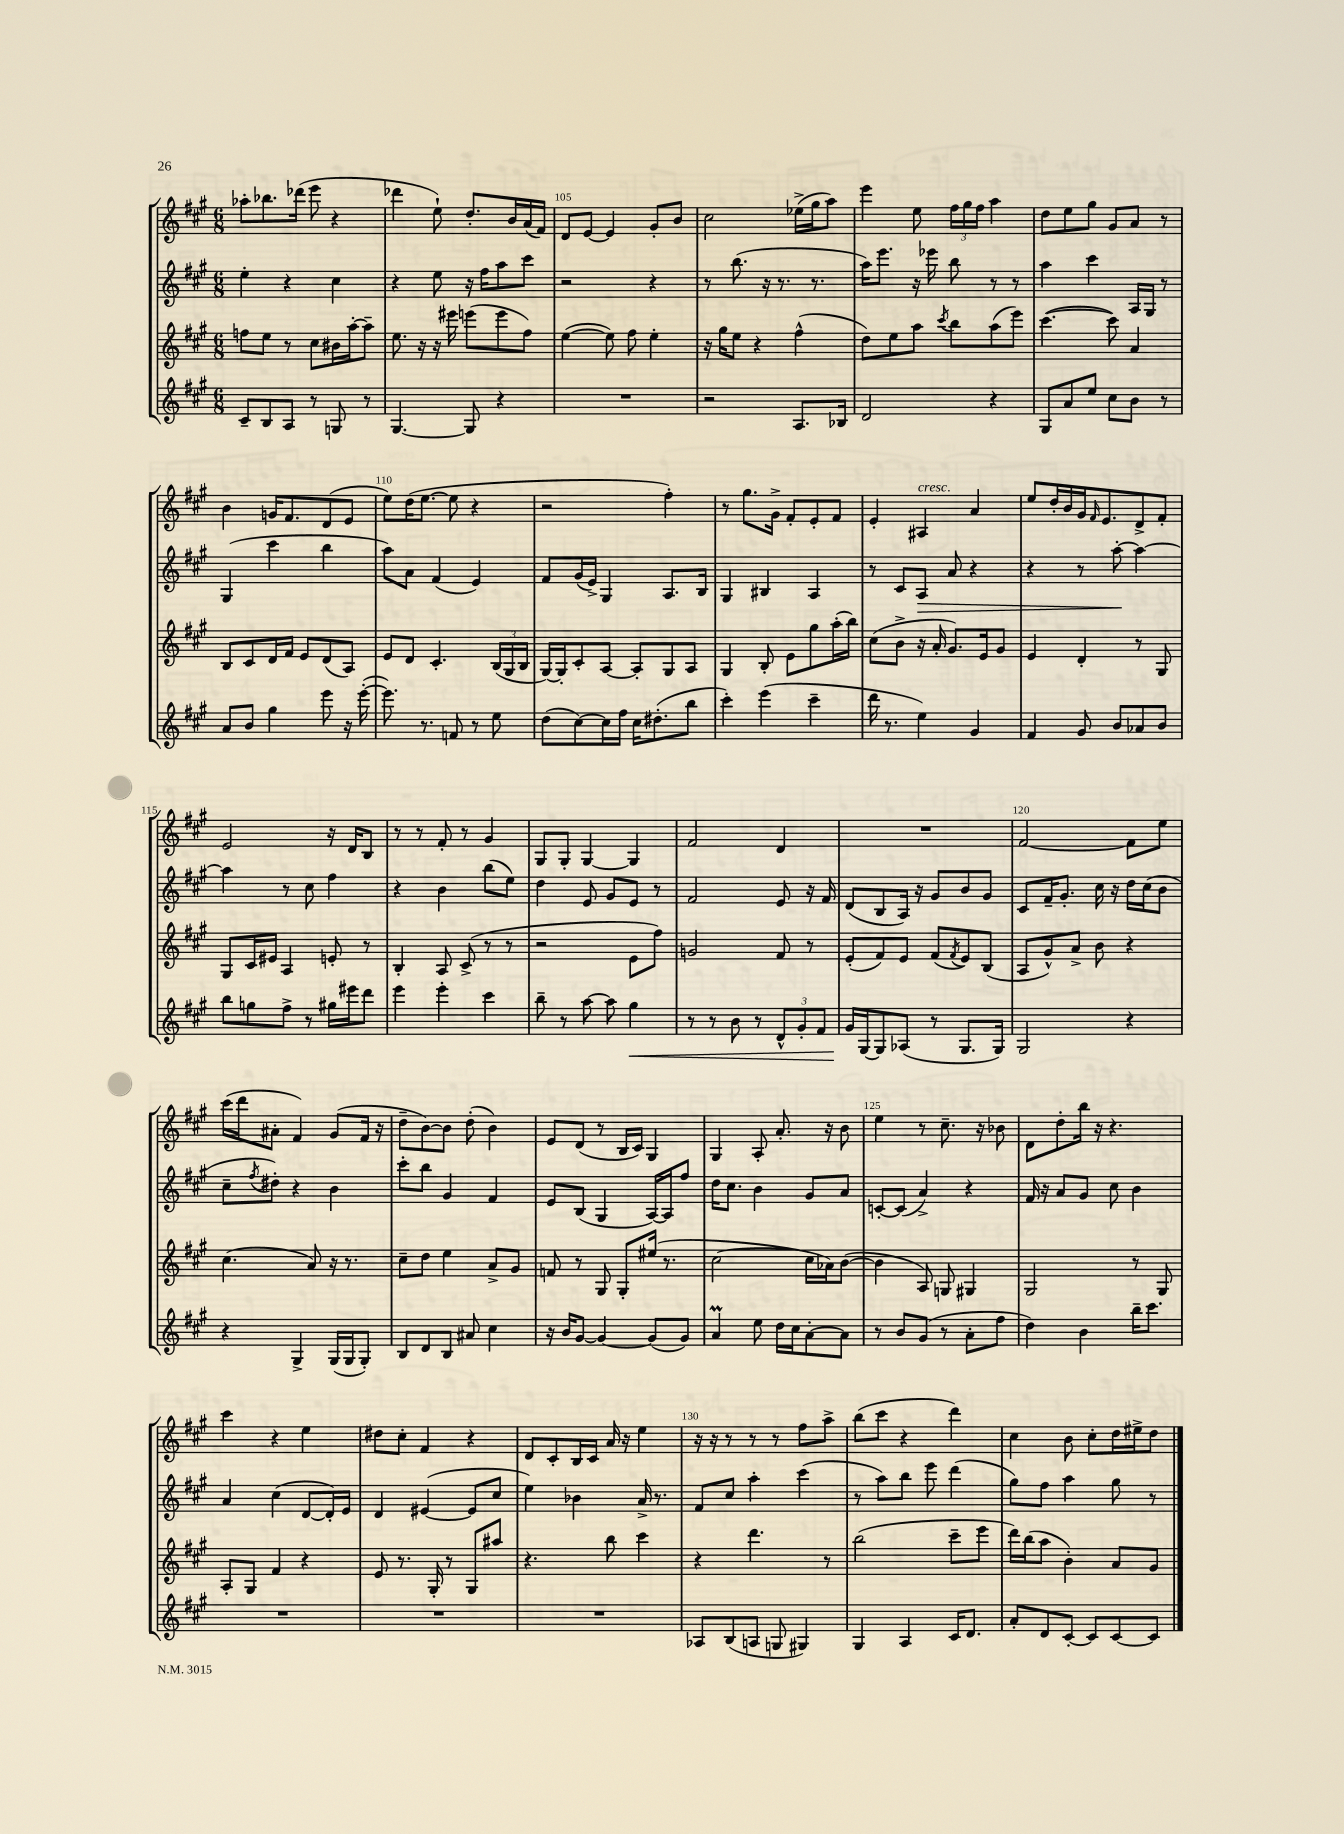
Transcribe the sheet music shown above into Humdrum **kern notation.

**kern	**kern	**kern	**kern
*staff4	*staff3	*staff2	*staff1
*clefG2	*clefG2	*clefG2	*clefG2
*k[f#c#g#]	*k[f#c#g#]	*k[f#c#g#]	*k[f#c#g#]
*M6/8	*M6/8	*M6/8	*M6/8
8c#~/L	8ff\L	4ee'\	8aa-'\L
8B/	8ee\J	.	8.bb-\
8A/J	8r	4r	.
.	.	.	(16ddd-\Jk
8r	8cc#\L	.	8eee\
8G/	16b#\L	4cc#\	4r
.	[16aa'\J	.	.
8r	8aa~\]J	.	.
=	=	=	=
[4.G#/	8.ee\	4r	4ddd-\
.	16r	.	.
.	16r	8ee\	8ee`\)
.	16eee#\	.	.
8G#/]	(8eee\L	16r	8.dd'/L
.	.	16ff#\LK	.
4r	8eee\	8aa\	.
.	.	.	16b/L
.	8ff#\J)	8ccc#\J	(16a/
.	.	.	16f#/JJ)
=	=	=	=
2.r	([4ee\	2r	8d/L
.	.	.	[8e/J
.	8ee\])	.	4e/]
.	8ff#\	.	.
.	4ee'\	4r	8g#'/L
.	.	.	8b/J
=	=	=	=
2r	16r	8r	2cc#\
.	16gg#\LK	.	.
.	8ee\J	(8.bb\	.
.	4r	.	.
.	.	16r	.
.	.	8.r	.
8.A/L	(4ff#^^\	.	(16ee-^\LL
.	.	8.r	16gg#\J
.	.	.	8aa\J)
16B-/Jk	.	.	.
=	=	=	=
2d/	8dd\L)	16aa\LK)	4eee\
.	.	8.eee\J	.
.	8ee\	.	.
.	8aa\J	16r	8ee\
.	.	16eee-\	.
.	8qccc#/	.	.
.	8bb\L	8bb\	24ff#\LL
.	.	.	24gg#\
.	.	.	24ff#\JJ
4r	(8aa\	8r	4aa\
.	8eee\J)	8r	.
=	=	=	=
8G#/L	([4.ccc#\	4aa\	8dd\L
8a/	.	.	8ee\
8ee/J	.	4ccc#\	8gg#\J
8cc#\L	8ccc#\])	.	8g#/L
8b\J	4a/	16A/LL	8a/J
.	.	16G#/JJ	.
8r	.	8r	8r
=	=	=	=
8a/L	8B/L	(4G#/	4b\
8b/J	8c#/	.	.
4gg#\	16d/L	4ccc#\	16g/LK
.	16f#/JJ	.	8.f#/
.	8e/L	.	.
8eee\	(8d/	4bb\	(8d/
16r	8A/J)	.	8e/J
([16eee'\	.	.	.
=	=	=	=
8.eee\])	8e/L	8aa\L)	8ee\L)
.	8d/J	8a\J	(16dd\K
8.r	.	.	[8.ee\J
.	4.c#'/	(4f#/	.
8f/	.	.	8ee\]
8r	.	4e/)	4r
8ee\	(24B/LL	.	.
.	24G#/	.	.
.	24B/JJ	.	.
=	=	=	=
(8dd\L	[16G#/LL)	8f#/L	2r
.	16G#'/]J	.	.
[8cc#\)	8c#'/	(16g#/L	.
.	.	16e^/JJ)	.
16cc#\]L	[8A/J	4G#/	.
16ff#\JJ	.	.	.
16cc#\LK	8A'/]L	.	.
(8.dd#'\	.	.	.
.	8G#/	8.A/L	4ff#'\)
8bb\J	8A/J	.	.
.	.	16B/Jk	.
=	=	=	=
4ccc#'\)	4G#/	4G#/	8r
.	.	.	8.gg#\L
(4eee\	8B'/	4B#/	.
.	.	.	16g#^\Jk
.	8e\L	.	8f#'/L
4ccc#~\	8gg#\	4A/	8e'/
.	(16aa'\L	.	8f#/J
.	16bb\JJ)	.	.
=	=	=	=
16ddd\	(8cc#\L	8r	4e'/
8.r	.	.	.
.	8b^\J	8c#/L	.
4ee\)	16r	8A/J	4A#/
.	16a'/	.	.
.	8.g#/L)	8a/	.
4g#/	.	4r	4a/
.	16e/k	.	.
.	8g#/J	.	.
=	=	=	=
4f#/	4e/	4r	8ee/L
.	.	.	16dd'/L
.	.	.	16b/
8g#/	4d'/	8r	16g#/J
.	.	.	16qqf#/
.	.	.	8.e/
8b/L	.	[8aa'\	.
8a-/	8r	4aa\_	8d^/
8b/J	8G#/	.	8f#'/J
=	=	=	=
8bb\L	8G#/L	4aa\]	2e/
8gg\	16c#/L	.	.
.	16e#/JJ	.	.
8ff#^\J	4A/	8r	.
8r	.	8cc#\	.
16gg#\LL	8e'/	4ff#\	16r
16eee#\J	.	.	16d/LK
8ddd\J	8r	.	8B/J
=	=	=	=
4eee\	4B'/	4r	8r
.	.	.	8r
4eee'\	8A/	4b\	8f#'/
.	(8c#^/	.	8r
4ccc#\	8r	(8bb\L	4g#/
.	8r	8ee\J)	.
=	=	=	=
8bb~\	2r	4dd\	8G#/L
8r	.	.	8G#'/J
[8aa\	.	8e/	[4G#/
8aa\]	.	8g#/L	.
4gg#\	8e\L	8e/J	4G#/]
.	8ff#\J)	8r	.
=	=	=	=
8r	2g/	2f#/	2f#/
8r	.	.	.
8b\	.	.	.
8r	.	.	.
12d^^/L	8f#/	8e/	4d/
12g#'/	.	.	.
.	8r	16r	.
12f#/J	.	.	.
.	.	16f#/	.
=	=	=	=
16g#/LL	(8e'/L	(8d/L	2.r
[16G#/J	.	.	.
8G#/]	8f#/)	8B/	.
(8A-/J	8e/J	16A/Jk)	.
.	.	16r	.
8r	(8f#/L	8g#/L	.
.	8qf#/	.	.
8.G#/L	8e/)	8b/	.
.	(8B/J	8g#/J	.
16G#/Jk)	.	.	.
=	=	=	=
2G#/	8A/L	8c#/L	[2f#/
.	8g#^^/)	16f#~/K	.
.	.	8.g#'/J	.
.	8a^/J	.	.
.	8b\	16cc#\	.
.	.	16r	.
4r	4r	16dd\LL	8f#\]L
.	.	(16cc#\J	.
.	.	8b\J	8ee\J
=	=	=	=
4r	(4.cc#\	8cc#~\L	(16ccc#\LL
.	.	.	16ddd\J
.	.	8qff#/	.
.	.	8dd#'\J)	8a#'\J
4G#^/	.	4r	4f#/)
.	8a/)	.	.
(16G#/LL	16r	4b\	(8g#/L
16G#/J	8.r	.	.
8G#'/J)	.	.	16f#/Jk
.	.	.	16r
=	=	=	=
8B/L	8cc#~\L	8ccc#'\L	8dd~\L
8d/	8dd\J	8bb\J	[8b\)
8B/J	4ee\	4g#/	8b\]J
8a#/	.	.	(8dd'\
4cc#\	8a^/L	4f#/	4b\)
.	8g#/J	.	.
=	=	=	=
16r	8f/	8e/L	8e/L
16b/LK	.	.	.
[8g#/J	8r	(8B/J	(8d/J
4g#/_	8G#/	4G#/	8r
.	8G#'/L	.	16B/LL
.	.	.	16c#/JJ)
(8g#/]L	(16ee#/Jk	[16A/LL)	4G#/
.	8.r	16A/]J	.
8g#/J)	.	8ff#/J	.
=	=	=	=
4a/	[2cc#\	16dd\LK	4G#/
.	.	8.cc#\J	.
8ee\	.	4b\	8A'/
16dd\LL	.	.	8.a'/
16cc#\J	.	.	.
[8a'\	16cc#\]LL	8g#/L	.
.	16a-\J)	.	16r
8a\]J	([8b\J	8a/J	8b\
=	=	=	=
8r	4b\]	[8c'/L	4ee\
8b/L	.	(8c/]J	.
(8g#/J	8A/)	4a^/)	8r
8r	8G/	.	8.cc#~\
8a'\L	4G#/	4r	.
.	.	.	16r
8ff#\J	.	.	8b-\
=	=	=	=
4dd\)	2G#/	16f#/	8d\L
.	.	16r	.
.	.	8a/L	8dd'\
4b\	.	8g#/J	16bb\Jk
.	.	.	16r
.	.	8cc#\	4.r
16bb~\LK	8r	4b\	.
8.ccc#\J	.	.	.
.	8G#/	.	.
=	=	=	=
2.r	8A'/L	4a/	4ccc#\
.	8G#/J	.	.
.	4f#/	(4cc#\	4r
.	4r	[8d/L	4ee\
.	.	16d'/]L)	.
.	.	16e/JJ	.
=	=	=	=
2.r	8e/	4d/	8dd#\L
.	8.r	.	8cc#'\J
.	.	([4e#/	4f#/
.	16G#'/	.	.
.	8r	.	.
.	8G#/L	8e#/]L	4r
.	8aa#/J	8cc#/J	.
=	=	=	=
2.r	4.r	4ee\)	8d/L
.	.	.	8c#'/
.	.	4b-\	16B/L
.	.	.	16c#/JJ
.	8bb\	.	16a/
.	.	.	16r
.	4ccc#\	16a^/	4ee\
.	.	8.r	.
=	=	=	=
8A-/L	4r	8f#/L	16r
.	.	.	16r
(8B/	.	8cc#/J	8r
8A/J	4.ddd\	4aa'\	8r
8G/	.	.	8r
4G#/)	.	(4ccc#\	8ff#\L
.	8r	.	8aa^\J
=	=	=	=
4G#/	(2bb\	8r	(8bb\L
.	.	8aa\L)	8ccc#\J
4A/	.	8bb\J	4r
.	.	8eee\	.
16c#/LK	8ccc#~\L	(4ddd\	4ddd\)
8.d/J	.	.	.
.	8eee\J	.	.
=	=	=	=
8a'/L	16ddd\LL)	8gg#\L)	4cc#\
.	(16bb\J	.	.
8d/	8aa\J	8ff#\J	.
[8c#'/J	4b'\)	4aa\	8b\
8c#/]L	.	.	8cc#'\L
[8c#/	8a/L	8gg#\	16dd\L
.	.	.	16ee#^\J
8c#/]J	8g#/J	8r	8dd\J
==	==	==	==
*-	*-	*-	*-
